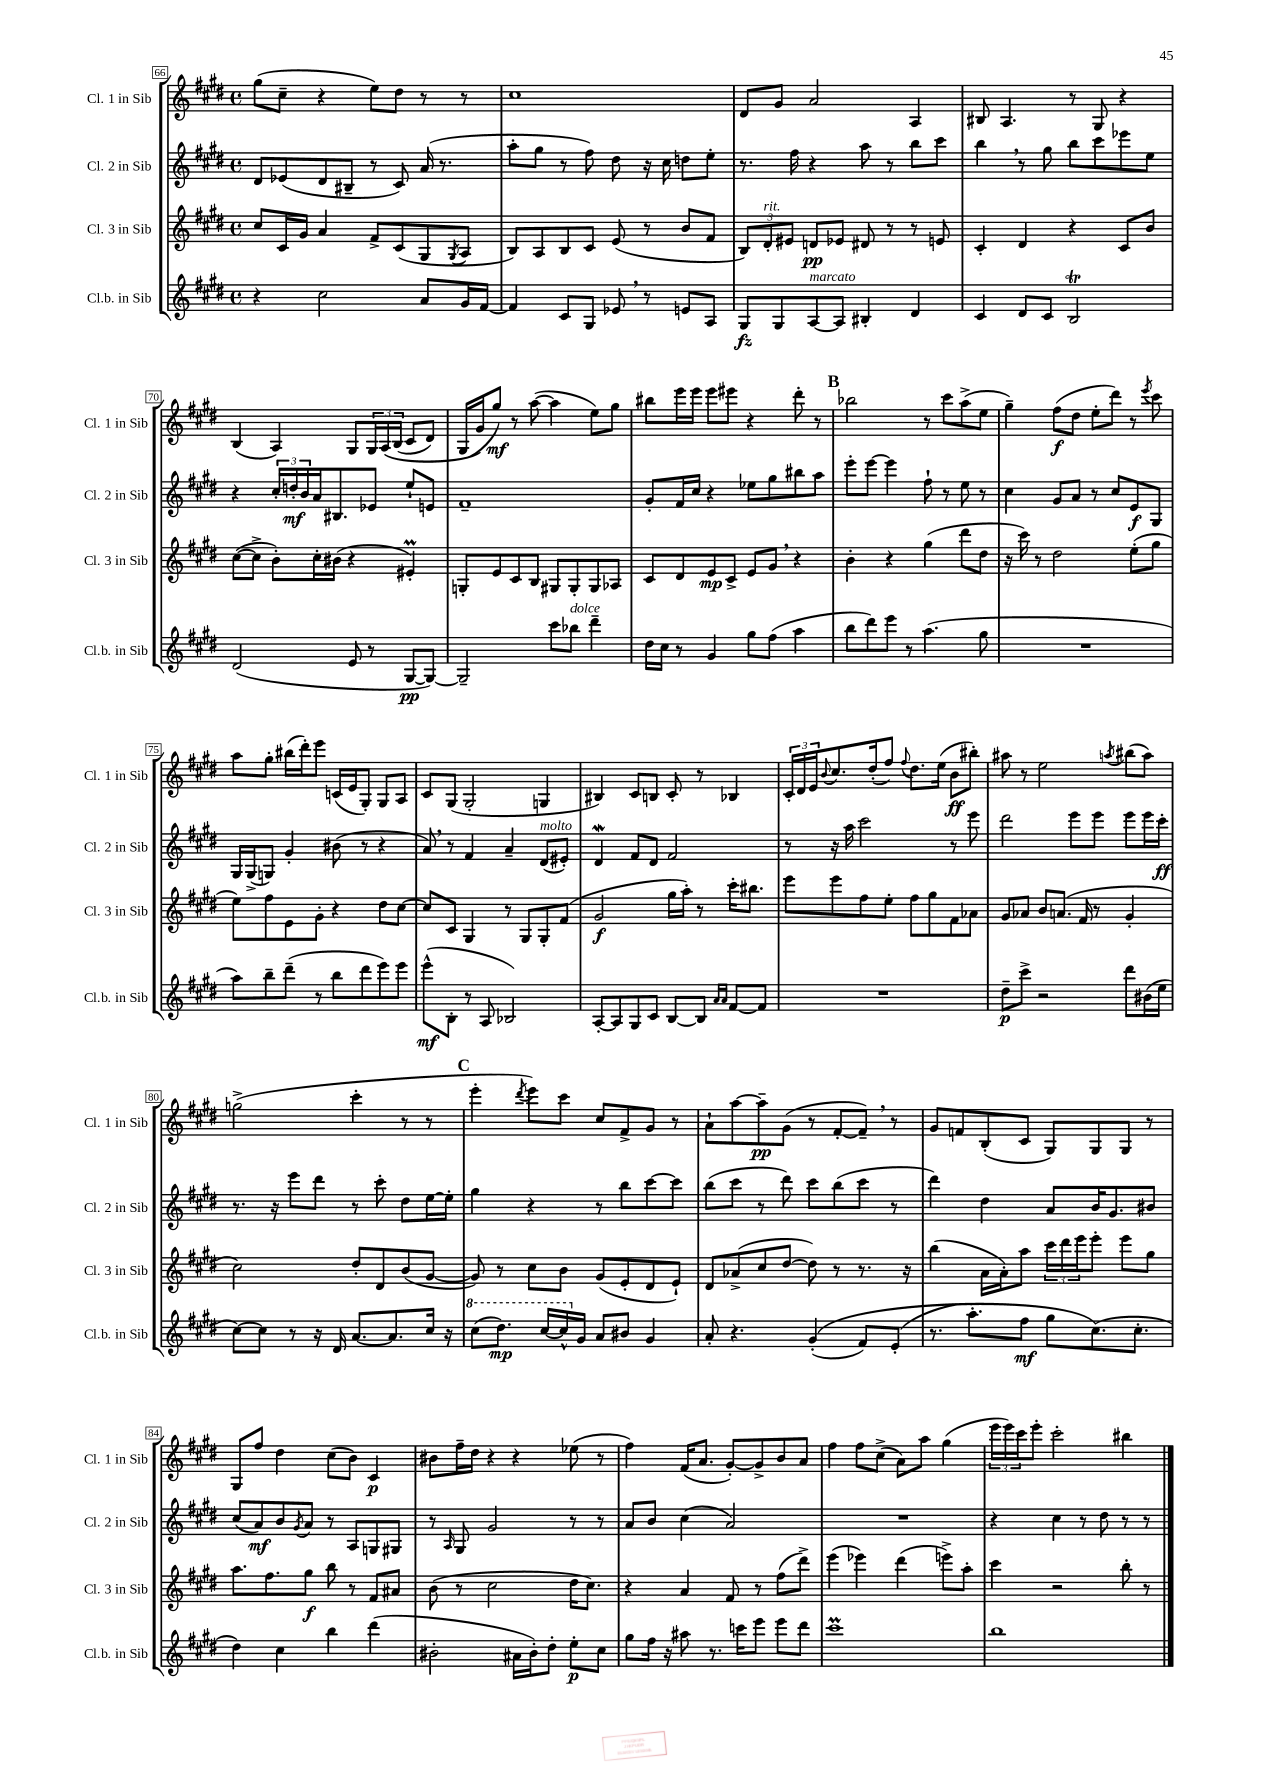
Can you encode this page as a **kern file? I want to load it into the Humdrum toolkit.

**kern	**dynam	**kern	**dynam	**kern	**dynam	**kern	**dynam
*part4	*part4	*part3	*part3	*part2	*part2	*part1	*part1
*staff4	*staff4	*staff3	*staff3	*staff2	*staff2	*staff1	*staff1
*I"Cl.b. in Sib	*	*I"Cl. 3 in Sib	*	*I"Cl. 2 in Sib	*	*I"Cl. 1 in Sib	*
*I'Cl.b. in Sib	*	*I'Cl. 3 in Sib	*	*I'Cl. 2 in Sib	*	*I'Cl. 1 in Sib	*
*clefG2	*	*clefG2	*	*clefG2	*	*clefG2	*
*k[f#c#g#d#]	*	*k[f#c#g#d#]	*	*k[f#c#g#d#]	*	*k[f#c#g#d#]	*
*M4/4	*	*M4/4	*	*M4/4	*	*M4/4	*
*met(c)	*	*met(c)	*	*met(c)	*	*met(c)	*
=66	=66	=66	=66	=66	=66	=66	=66
4r	.	8cc#/L	.	8d#/L	.	(8gg#\L	.
.	.	16c#/L	.	(8e-X/	.	8cc#~\J	.
.	.	16g#/JJ	.	.	.	.	.
2cc#\	.	4a/	.	8d#/	.	4r	.
.	.	.	.	8B#X~/J	.	.	.
.	.	8f#^/L	.	8r	.	8ee\L)	.
.	.	(8c#/	.	8c#/)	.	8dd#\J	.
8a/L	.	8G#/	.	(16a/	.	8r	.
.	.	.	.	8.r	.	.	.
.	.	8qG#/	.	.	.	.	.
16g#/L	.	8A/J	.	.	.	8r	.
[16f#/JJ	.	.	.	.	.	.	.
=67	=67	=67	=67	=67	=67	=67	=67
4f#/]	.	8B/L)	.	8aa'\L	.	1cc#	.
.	.	8A/	.	8gg#\J	.	.	.
8c#/L	.	8B/	.	8r	.	.	.
8G#/J	.	8c#/J	.	8ff#\)	.	.	.
8e-X,/	.	(8e/	.	8dd#\	.	.	.
8r	.	8r	.	16r	.	.	.
.	.	.	.	16cc#\	.	.	.
8en/L	.	8b/L	.	8ddn\L	.	.	.
8A/J	.	8f#/J	.	8ee'\J	.	.	.
=68	=68	=68	=68	=68	=68	=68	=68
8G#/L	fz	12B/L)	.	8.r	.	8d#/L	.
!	!	!LO:TX:a:i:t=rit.	!	!	!	!	!
.	.	12d#'/	.	.	.	.	.
8G#/	.	.	.	.	.	8g#/J	.
.	.	12e#X/J	.	.	.	.	.
.	.	.	.	16ff#\	.	.	.
!LO:TX:a:i:t=marcato	!	!	!	!	!	!	!
[8A/	.	8dn/L	pp	4r	.	2a/	.
8A/J]	.	8e-X/J	.	.	.	.	.
4B#X'/	.	8d#X/	.	8aa\	.	.	.
.	.	8r	.	8r	.	.	.
4d#/	.	8r	.	8bb\L	.	4A/	.
.	.	8en/	.	8ccc#\J	.	.	.
=69	=69	=69	=69	=69	=69	=69	=69
4c#/	.	4c#'/	.	4bb,\	.	8B#X/	.
.	.	.	.	.	.	4.A/	.
8d#/L	.	4d#/	.	8r	.	.	.
8c#/J	.	.	.	8gg#\	.	.	.
2BT/	.	4r	.	8bb\L	.	8r	.
.	.	.	.	8ccc#\	.	8G#/	.
.	.	8c#/L	.	8eee-X\	.	4r	.
.	.	8b/J	.	8ee\J	.	.	.
!!LO:LB:g=z
=70	=70	=70	=70	=70	=70	=70	=70
(2d#/	.	([8cc#\L	.	4r	.	(4B/	.
.	.	8cc#^\J]	.	.	.	.	.
.	.	8b'\L)	.	24cc#'/LL	.	4A/)	.
.	.	.	.	24ddn'/	mf	.	.
.	.	.	.	24b/	.	.	.
.	.	16cc#'\L	.	16a/J	.	.	.
.	.	(16b#X\JJ	.	8.B#X/	.	.	.
8e/	.	4r	.	.	.	8G#/L	.
8r	.	.	.	8e-X/J	.	24G#/L	.
.	.	.	.	.	.	(24A/	.
.	.	.	.	.	.	(24B/JJ	.
[8G#/L	pp	4e#Xm'/)	.	8ee`/L	.	8c#/L	.
8G#/J_)	.	.	.	8en/J	.	8d#/J)	.
=71	=71	=71	=71	=71	=71	=71	=71
2G#~/]	.	8Gn'/L	.	1f#~	.	(16G#/LL	.
.	.	.	.	.	.	16g#/J)	.
.	.	8e/	.	.	.	8gg#/J)	mf
.	.	8c#/	.	.	.	8r	.
.	.	8B/J	.	.	.	([8aa\	.
8ccc#\L	.	8G#X/L	.	.	.	4aa\]	.
!LO:TX:a:i:t=dolce	!	!	!	!	!	!	!
8bb-X\J	.	8G#'/	.	.	.	.	.
4ddd#~\	.	8G#/	.	.	.	8ee\L)	.
.	.	8A-X/J	.	.	.	8gg#\J	.
=72	=72	=72	=72	=72	=72	=72	=72
16dd#\LL	.	8c#/L	.	8g#'/L	.	8bb#X\L	.
16cc#\JJ	.	.	.	.	.	.	.
8r	.	8d#/	.	16f#/L	.	16eee\L	.
.	.	.	.	16cc#/JJ	.	16eee\JJ	.
4g#/	.	8e/	mp	4r	.	8eee\L	.
.	.	8c#^/J	.	.	.	8eee#X\J	.
8gg#\L	.	8e/L	.	8ee-X\L	.	4r	.
(8ff#\J	.	8g#,/J	.	8gg#\	.	.	.
4aa\	.	4r	.	8bb#X\	.	8ddd#'\	.
.	.	.	.	8aa\J	.	8r	.
!!LO:REH:place=s1:t=B
=73	=73	=73	=73	=73	=73	=73	=73
8bb\L	.	4b'\	.	8eee'\L	.	2bb-X\	.
8ddd#\)	.	.	.	[8eee\J	.	.	.
8eee\J	.	4r	.	4eee\]	.	.	.
8r	.	.	.	.	.	.	.
(4.aa\	.	(4gg#\	.	8ff#`\	.	8r	.
.	.	.	.	8r	.	8ccc#\L	.
.	.	8ddd#\L	.	8ee\	.	(8aa^\	.
8gg#\	.	8dd#\J	.	8r	.	8ee\J	.
=74	=74	=74	=74	=74	=74	=74	=74
1r	.	16r	.	4cc#\	.	4gg#~\)	.
.	.	16ccc#\)	.	.	.	.	.
.	.	8r	.	.	.	.	.
.	.	2dd#\	.	8g#/L	.	(8ff#\L	f
.	.	.	.	8a/J	.	8dd#\J	.
.	.	.	.	8r	.	8ee'\L	.
.	.	.	.	8cc#/L	.	8ddd#\J)	.
.	.	(8ee'\L	.	8e/	f	8r	.
.	.	.	.	.	.	8qeee/	.
.	.	8gg#\J	.	8G#/J	.	8ccc#\	.
!!LO:LB:g=z
=75	=75	=75	=75	=75	=75	=75	=75
8aa\L)	.	8ee\L)	.	16G#/LL	.	8aa\L	.
.	.	.	.	(16G#^/J	.	.	.
8bb~\	.	8ff#\	.	8Gn/J)	.	8gg#'\J	.
(8ddd#~\J	.	8e\	.	4g#'/	.	(16bb#X\LL	.
.	.	.	.	.	.	16ddd#'\J)	.
8r	.	8g#'\J	.	.	.	8eee\J	.
8bb\L	.	4r	.	(8b#X\	.	(16cn/LL	.
.	.	.	.	.	.	16e/J	.
8ddd#\	.	.	.	8r	.	8G#'/J)	.
8eee\)	.	8dd#\L	.	4r	.	8G#/L	.
8eee\J	.	[8cc#\J	.	.	.	8A/J	.
=76	=76	=76	=76	=76	=76	=76	=76
(8eee^^\L	mf	8cc#/L]	.	8a,/)	.	8c#/L	.
8B'\J	.	8c#/J	.	8r	.	(8G#/J	.
8r	.	4G#/	.	4f#/	.	2G#'/	.
8A/	.	.	.	.	.	.	.
2B-X/)	.	8r	.	4a~/	.	.	.
.	.	8G#/L	.	.	.	.	.
!	!	!	!	!LO:TX:a:i:t=molto	!	!	!
.	.	8G#'/	.	(8d#/L	.	4Gn/	.
.	.	(8f#/J	.	8e#X'/J)	.	.	.
=77	=77	=77	=77	=77	=77	=77	=77
[8A'/L	.	2g#/	f	4d#W/	.	4B#X/)	.
8A/]	.	.	.	.	.	.	.
8G#/	.	.	.	8f#/L	.	8c#/L	.
8c#/J	.	.	.	8d#/J	.	8Bn/J	.
[8B/L	.	16gg#\LL	.	2f#/	.	8c#'/	.
.	.	16aa'\JJ)	.	.	.	.	.
8B/J]	.	8r	.	.	.	8r	.
16qqa/LL	.	.	.	.	.	.	.
16qqa/JJ	.	.	.	.	.	.	.
[8f#/L	.	16ccc#'\KL	.	.	.	4B-X/	.
.	.	8.bb#X\J	.	.	.	.	.
8f#/J]	.	.	.	.	.	.	.
=78	=78	=78	=78	=78	=78	=78	=78
1r	.	8eee\L	.	8r	.	24c#'/LL	.
.	.	.	.	.	.	24d#/	.
.	.	.	.	.	.	24e/J	.
.	.	.	.	.	.	8qqb/	.
.	.	8eee\	.	16r	.	8.cc#/	.
.	.	.	.	16aa\	.	.	.
.	.	8ff#\	.	2ccc#\	.	.	.
.	.	.	.	.	.	(16dd#'/k	.
.	.	8ee'\J	.	.	.	8ff#/J)	.
.	.	.	.	.	.	8qqff#/	.
.	.	8ff#\L	.	.	.	8.dd#\L	.
.	.	8gg#\	.	.	.	.	.
.	.	.	.	.	.	(16ee\Jk	.
.	.	8f#\	.	8r	.	8b\L	ff
.	.	8a-X\J	.	8eee\	.	8bb#X'\J)	.
=79	=79	=79	=79	=79	=79	=79	=79
8dd#~\L	p	8g#/L	.	2ddd#\	.	8aa#X\	.
8ccc#^\J	.	8a-X/J	.	.	.	8r	.
2r	.	8b/L	.	.	.	2ee\	.
.	.	(8.an/J	.	.	.	.	.
.	.	.	.	8eee\L	.	.	.
.	.	16f#/	.	.	.	.	.
.	.	8r	.	8eee\J	.	.	.
.	.	.	.	.	.	8qaan/	.
8ddd#\L	.	4g#'/	.	8eee\L	.	(8bb#X\L	.
(16b#X\L	.	.	.	16eee\L	.	8aa\J)	.
16ee\JJ	.	.	.	16ccc#'\JJ	ff	.	.
!!LO:LB:g=z
=80	=80	=80	=80	=80	=80	=80	=80
[8cc#\L)	.	2cc#\)	.	8.r	.	(2ggn^\	.
8cc#\J]	.	.	.	.	.	.	.
.	.	.	.	16r	.	.	.
8r	.	.	.	8eee\L	.	.	.
16r	.	.	.	8ddd#\J	.	.	.
16d#/	.	.	.	.	.	.	.
[8.a/L	.	8dd#'/L	.	8r	.	4ccc#'\	.
.	.	8d#/	.	8ccc#'\	.	.	.
8.a/]	.	.	.	.	.	.	.
.	.	(8b/	.	8dd#\L	.	8r	.
16cc#/Jk	.	[8g#/J	.	[16ee\L	.	8r	.
16r	.	.	.	16ee'\JJ]	.	.	.
!!LO:REH:place=s1:t=C
=81	=81	=81	=81	=81	=81	=81	=81
*8va	*	*	*	*	*	*	*
(8ccc#\L	.	8g#/])	.	4gg#\	.	4eee'\	.
8.ddd#\J)	mp	8r	.	.	.	.	.
.	.	.	.	.	.	8qddd#/	.
.	.	8cc#\L	.	4r	.	8eee\L)	.
[16ccc#/LL	.	.	.	.	.	.	.
16ccc#^^/]	.	8b\J	.	.	.	8ccc#\J	.
*X8va	*	*	*	*	*	*	*
16g#/JJ	.	.	.	.	.	.	.
8a/L	.	(8g#/L	.	8r	.	8cc#/L	.
8b#X/J	.	8e'/	.	8bb\L	.	8f#^/	.
4g#/	.	8d#/	.	[8ccc#\	.	8g#/J	.
.	.	8e`/J)	.	8ccc#\J]	.	8r	.
=82	=82	=82	=82	=82	=82	=82	=82
8a'/	.	8d#/L	.	(8bb\L	.	8a`\L	.
4.r	.	(8a-X^/	.	8ccc#\J	.	[8aa\	.
.	.	8cc#/	.	8r	.	8aa~\]	pp
.	.	[8dd#/J	.	8ddd#\)	.	(8g#\J	.
((4g#'/	.	8dd#\])	.	8ccc#\L	.	8r	.
.	.	8r	.	(8bb\	.	[8f#'/L	.
8f#/L)	.	8.r	.	8ccc#\J	.	8f#~,/J])	.
(8e'/J	.	.	.	8r	.	8r	.
.	.	16r	.	.	.	.	.
=83	=83	=83	=83	=83	=83	=83	=83
8.r	.	(4bb\	.	4ddd#\)	.	8g#/L	.
.	.	.	.	.	.	8fn/	.
8.aa'\L)	.	.	.	.	.	.	.
.	.	16a\LL	.	4dd#\	.	(8B'/	.
.	.	16a'\J)	.	.	.	.	.
8ff#\J	mf	8aa\J	.	.	.	8c#/J	.
8gg#\L	.	24ccc#\LL	.	8a/L	.	8G#/L)	.
.	.	24ddd#\	.	.	.	.	.
.	.	24eee\J	.	.	.	.	.
(8.cc#\)	.	8eee'\J	.	16b/K	.	8G#/	.
.	.	.	.	8.g#/	.	.	.
.	.	8eee\L	.	.	.	8G#/J	.
8.cc#'\J	.	.	.	.	.	.	.
.	.	8gg#\J	.	8b#X/J	.	8r	.
!!LO:LB:g=z
=84	=84	=84	=84	=84	=84	=84	=84
4dd#\)	.	8.aa\L	.	(8cc#/L	.	8G#/L	.
.	.	.	.	8a/)	mf	8ff#/J	.
.	.	8.ff#\	.	.	.	.	.
4cc#\	.	.	.	8b/	.	4dd#\	.
.	.	.	.	8qg#/	.	.	.
.	.	8gg#\J	f	8a/J	.	.	.
4bb\	.	8bb\	.	8r	.	(8cc#\L	.
.	.	8r	.	8A/L	.	8b\J)	.
(4ddd#\	.	8f#/L	.	8Gn/	.	4c#/	p
.	.	8a#X/J	.	8G#X/J	.	.	.
=85	=85	=85	=85	=85	=85	=85	=85
2b#X'\	.	(8b\	.	8r	.	8b#X\L	.
.	.	.	.	16qqA/	.	.	.
.	.	8r	.	8G#/	.	16ff#~\L	.
.	.	.	.	.	.	16dd#\JJ	.
.	.	2cc#\	.	2g#/	.	4r	.
16a#X\LL	.	.	.	.	.	4r	.
16b#'\J)	.	.	.	.	.	.	.
8dd#'\J	.	.	.	.	.	.	.
8ee'\L	p	16dd#\KL	.	8r	.	(8ee-X\	.
.	.	8.cc#\J)	.	.	.	.	.
8cc#\J	.	.	.	8r	.	8r	.
=86	=86	=86	=86	=86	=86	=86	=86
8gg#\L	.	4r	.	8a/L	.	4ff#\)	.
16ff#\Jk	.	.	.	8b/J	.	.	.
16r	.	.	.	.	.	.	.
8aa#X\	.	4a/	.	(4cc#\	.	(16f#/KL	.
.	.	.	.	.	.	8.a/J	.
8.r	.	.	.	.	.	.	.
.	.	8f#/	.	2a/)	.	[8g#'/L)	.
16cccn\KL	.	.	.	.	.	.	.
8eee\J	.	8r	.	.	.	8g#^/]	.
8eee\L	.	(8ff#\L	.	.	.	8b/	.
8ddd#\J	.	8ddd#^\J)	.	.	.	8a/J	.
=87	=87	=87	=87	=87	=87	=87	=87
1ccc#M	.	(4eee\	.	1r	.	4ff#\	.
.	.	4eee-X\)	.	.	.	8ff#\L	.
.	.	.	.	.	.	(8cc#^\J	.
.	.	(4ddd#\	.	.	.	8a\L)	.
.	.	.	.	.	.	8aa\J	.
.	.	8eeen^\L)	.	.	.	(4gg#\	.
.	.	8aa'\J	.	.	.	.	.
=88	=88	=88	=88	=88	=88	=88	=88
1bb	.	4ccc#\	.	4r	.	24eee\LL	.
.	.	.	.	.	.	24eee\)	.
.	.	.	.	.	.	24ccc#\J	.
.	.	.	.	.	.	8eee'\J	.
.	.	2r	.	4cc#\	.	2ccc#'\	.
.	.	.	.	8r	.	.	.
.	.	.	.	8dd#\	.	.	.
.	.	8bb'\	.	8r	.	4bb#X\	.
.	.	8r	.	8r	.	.	.
==	==	==	==	==	==	==	==
*-	*-	*-	*-	*-	*-	*-	*-
